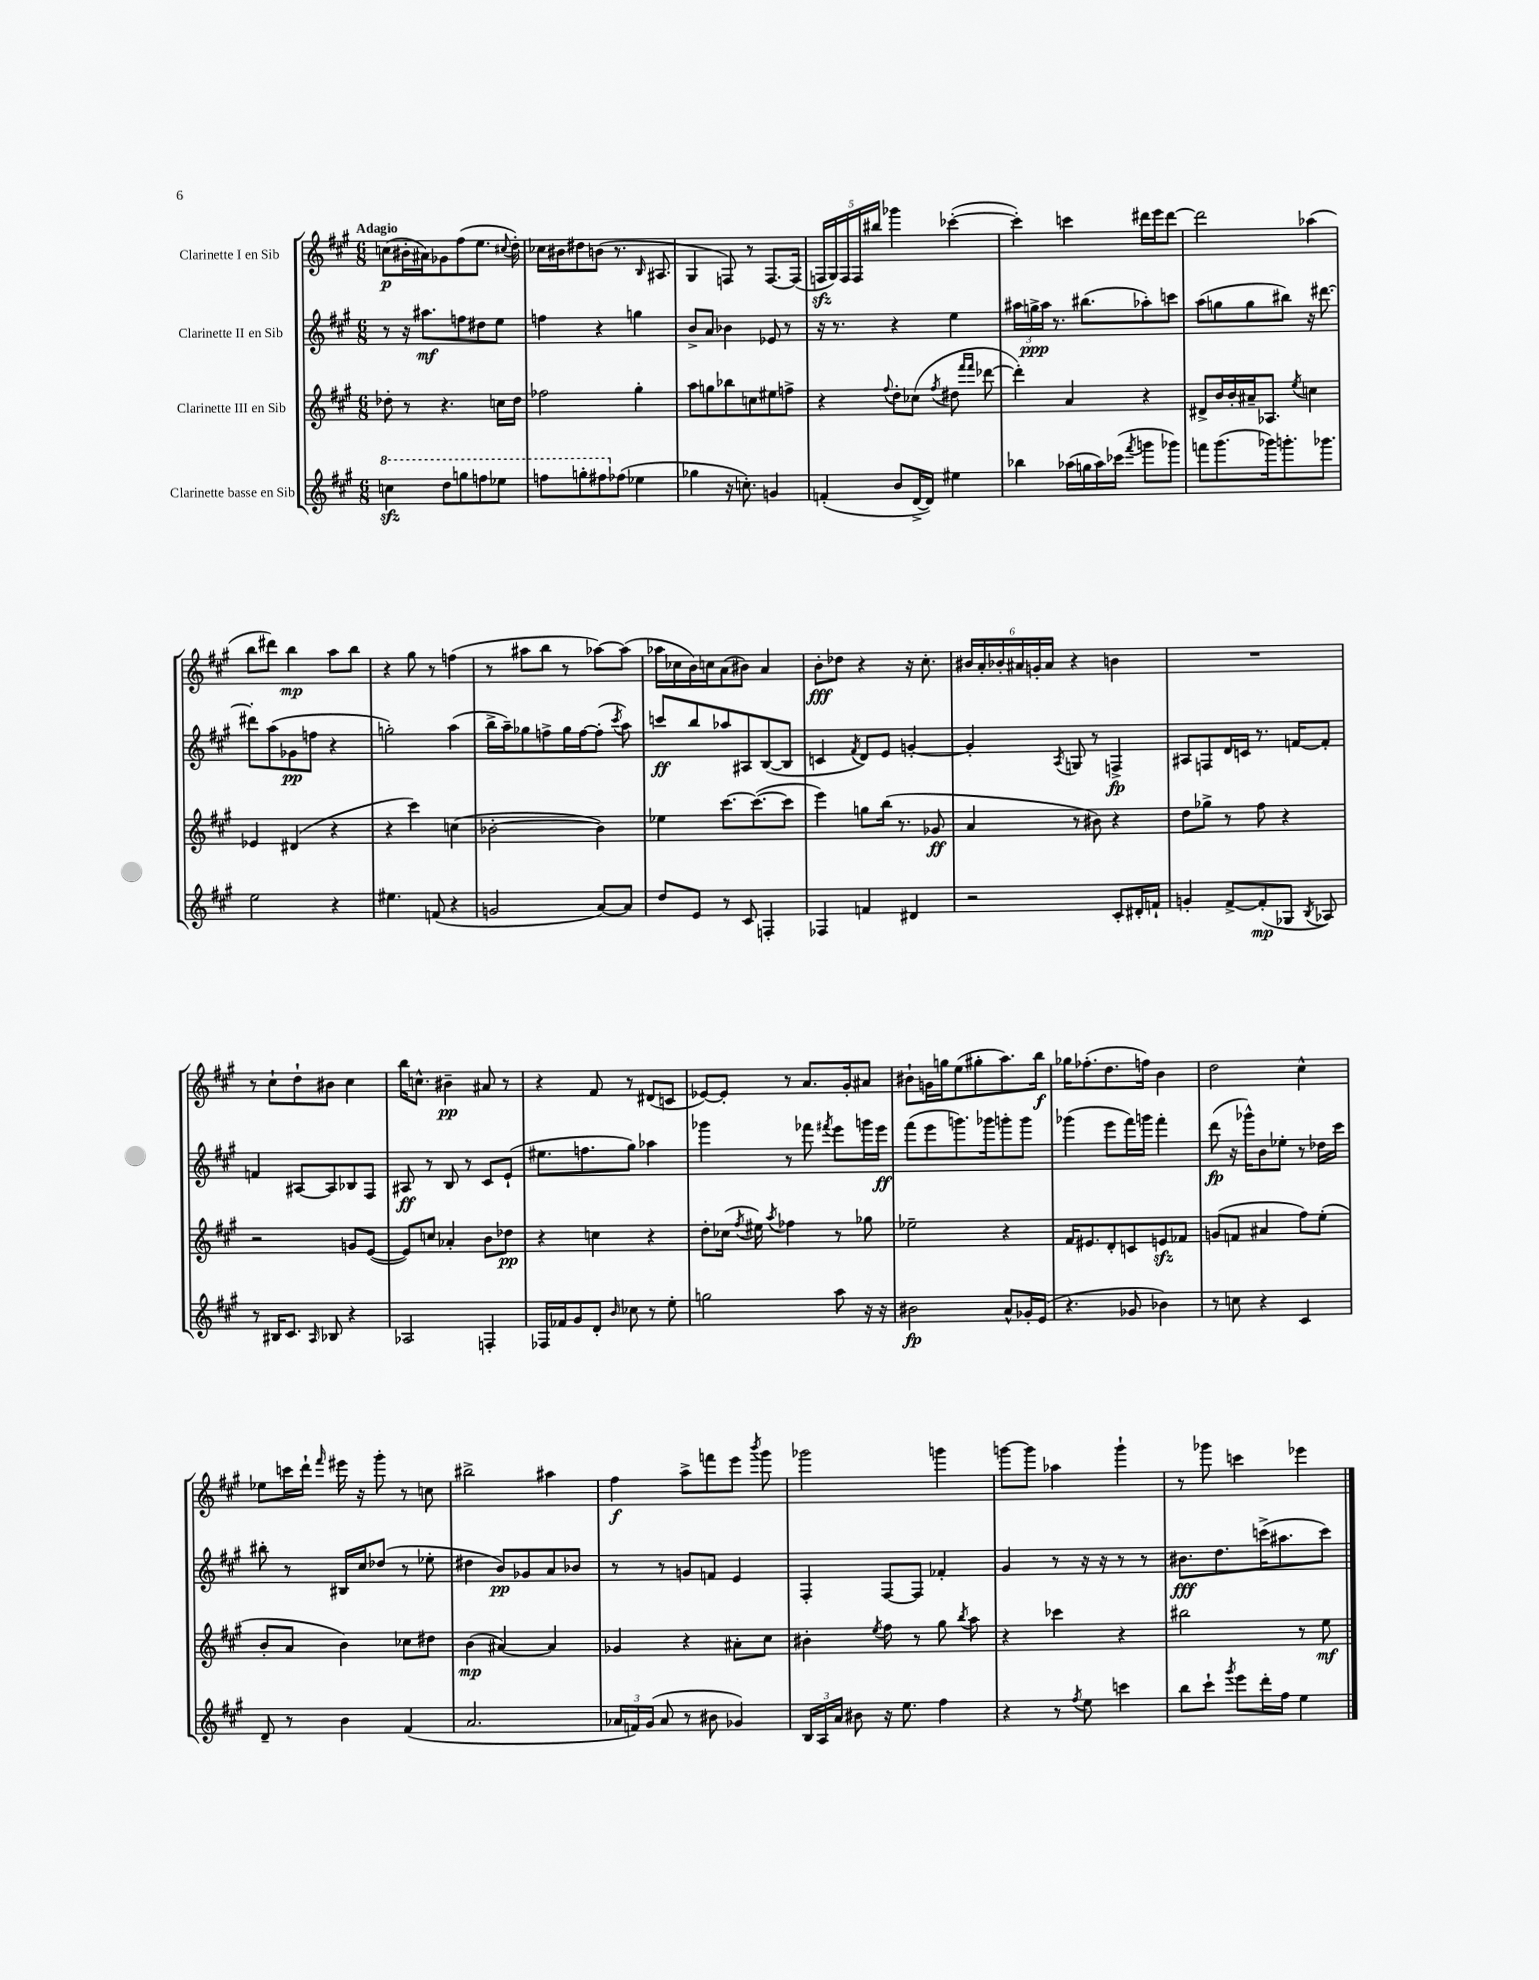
<<
\new StaffGroup <<
\new Staff = "s0" \with { instrumentName = "Clarinette I en Sib" } {
    \clef treble \key a \major \numericTimeSignature \time 6/8 \tempo "Adagio"
    \autoBeamOff c''8[\p( bis'16-. ais'16) ges'8 fis''8( e''8.] \appoggiatura { cis''8 } d''16-.) |
    ces''16[ bis'16 dis''8 b'8]( r8. \grace { b16 } ais8. |
    gis4 f8) r8 f8.[~ f16]( |
    \tuplet 5/4 { f16[\sfz gis16) f16 f16 bis''16] } ges'''4 ces'''4~-.( |
    ces'''4-.) c'''4 dis'''16[ e'''16 dis'''8]~ |
    dis'''2 aes''4( |
    b''8[ dis'''8]) b''4\mp a''8[ b''8] |
    r4 gis''8 r8 f''4( |
    r8 ais''8[ b''8] r8 aes''8[~) aes''8]( |
    aes''16[ ces''16 b'16) c''16 a'8( bis'8]) a'4 |
    b'8[-.\fff des''8] r4 r16 cis''8.-. |
    \tuplet 6/4 { bis'16[ a'16-. bes'16-. ais'16 g'16-. ais'16] } r4 b'4 |
    R2. |
    r8 cis''8[-! d''8-! bis'8] cis''4 |
    b''16[ c''8.]-^ bis'4--\pp ais'8 r8 |
    r4 fis'8 r8 dis'8[( c'8] |
    ees'8[~) ees'8]-. r8 a'8.[ gis'16-. ais'8] |
    bis'8[-! g'16 g''16 e''8( gis''8-. a''8.) b''16]\f |
    ges''16[ fes''8.-.( d''8. f''16]) b'4 |
    d''2 cis''4-^ |
    ees''8[ c'''16 d'''16]-! \grace { fis'''16 } eis'''16 r16 gis'''8-. r8 c''8 |
    bis''2-> ais''4 |
    fis''4\f a''8[-> f'''8 e'''8] \acciaccatura { b'''8 } gis'''8 |
    ges'''2 g'''4 |
    g'''8[~ g'''8] aes''4 g'''4-! |
    r8 ges'''8 c'''4 ees'''4 \bar "|." |
}
\new Staff = "s1" \with { instrumentName = "Clarinette II en Sib" } {
    \clef treble \key a \major \numericTimeSignature \time 6/8
    \autoBeamOff r8 r16 ais''8.[\mf f''8 dis''8 e''8] |
    f''4 r4 g''4 |
    b'8[-> a'8] bes'4 ees'8 r8 |
    r16 r8. r4 e''4 |
    \tuplet 3/2 { ais''16[ g''16->\ppp ais''16] } r8. bis''8.[( aes''8-.) c'''8] |
    a''8[( g''8 g''8 bis''8]) r16 dis'''8.~ |
    dis'''8[-. a''8( ges'8\pp f''8] r4 |
    g''2-.) a''4( |
    b''16[-> a''16--) ges''8 f''8-> ges''16 f''16~ f''8]-.( \acciaccatura { cis'''8 } a''8) |
    c'''8[\ff b''8 aes''8 ais8 b8~( b8] |
    c'4 \acciaccatura { fis'8 } d'8[) e'8] g'4~-. |
    g'4-. \acciaccatura { a8 } g8 r8 f4->\fp |
    ais8[ f8 d'16 c'16] r8. f'16[~ f'8]-. |
    f'4 ais8[~ ais8 bes8 fis8] |
    ais8\ff r8 b8 r8 cis'8[ e'8]-!( |
    eis''8.[ f''8. gis''8]) aes''4 |
    ges'''4 r8 fes'''8 \acciaccatura { fis'''8 } e'''8[ g'''16 e'''16]\ff |
    fis'''8[( e'''8 g'''8.) ges'''16 g'''8-. g'''8] |
    ges'''4( e'''8[ fis'''16) g'''16] fis'''4-. |
    d'''8\fp( r16 ges'''16[-^) b'8 ees''8]-. r8 des''16[ cis'''16] |
    bis''8-. r8 bis16[ cis''16 des''8]( r8 ees''8-. |
    dis''4 b'8[\pp) ges'8 a'8 bes'8] |
    r8 r8 g'8[ f'8] e'4 |
    fis4-. fis8[~ fis8] fes'4-. |
    gis'4 r8 r16 r16 r8 r8 |
    bis'8.[\fff d''8. c'''16->( ais''8. c'''8]) \bar "|." |
}
\new Staff = "s2" \with { instrumentName = "Clarinette III en Sib" } {
    \clef treble \key a \major \numericTimeSignature \time 6/8
    \autoBeamOff des''8-. r8 r4. c''16[ des''16] |
    fes''2 gis''4-. |
    a''8[ g''8 bes''8 c''8 eis''8 f''8]-> |
    r4 \appoggiatura { fis''8 } d''8[-. ces''8]( \acciaccatura { fis''8 } dis''8 \grace { fis'''16[ fis'''16] } des'''8~ |
    des'''4-.) a'4 r4 |
    dis'8[-> b'16 b'16-. ais'16-- aes8.] \acciaccatura { e''8 } c''4 |
    ees'4 dis'4( r4 |
    r4 cis'''4) c''4( |
    bes'2~-. bes'4) |
    ees''4 cis'''8.[~ cis'''8.~( cis'''8] |
    e'''4) g''8[ b''16]( r8. ges'8\ff |
    a'4 r8 bis'8) r4 |
    d''8[ ges''8]-> r8 fis''8 r4 |
    r2 g'8[ e'8]~( |
    e'8[) c''8] aes'4-. b'8[ des''8]\pp |
    r4 c''4 r4 |
    d''8[-. ces''16]( \acciaccatura { fis''8 } eis''16) \acciaccatura { a''8 } fes''4 r8 ges''8 |
    ees''2-- r4 |
    fis'16[ eis'8. d'8-. c'8 e'8\sfz fes'8] |
    g'8[( f'8] ais'4 fis''8[) e''8]-.( |
    b'8[-. a'8] b'4) ces''8[ dis''8] |
    b'4\mp( ais'4~) ais'4 |
    ges'4 r4 ais'8[-. cis''8] |
    bis'4-. \acciaccatura { e''8 } fis''8 r8 gis''8 \acciaccatura { b''8 } a''8 |
    r4 ces'''4 r4 |
    bis''2 r8 e''8\mf \bar "|." |
}
\new Staff = "s3" \with { instrumentName = "Clarinette basse en Sib" } {
    \clef treble \key a \major \numericTimeSignature \time 6/8
    \autoBeamOff \ottava #1 c'''4\sfz d'''8[ g'''8 f'''8 ees'''8] |
    f'''8[ g'''8-. fis'''8 \ottava #0 fes''8]( ees''4 |
    ges''4 r16 c''8.-.) g'4 |
    f'4-.( b'8[ d'16~-> d'16]) eis''4 |
    bes''4 aes''16[( g''16 aes''16) ces'''16]( \acciaccatura { fis'''8 } g'''8[ ges'''8]) |
    f'''8[ gis'''8.( ges'''16) g'''8.-. ges'''8.] |
    e''2 r4 |
    eis''4. f'8( r4 |
    g'2 a'8[~) a'8] |
    d''8[ e'8] r8 cis'8 f4-. |
    fes4 f'4 dis'4 |
    r2 cis'8[-. dis'16-. f'16]-! |
    g'4-. fis'8[~-> fis'8-.\mp( ges8] \acciaccatura { b8 } aes8) |
    r8 bis16[ cis'8.] \grace { a16 } bes8 r4 |
    aes2 f4-. |
    fes16[ fes'16 gis'8 d'8]-. \grace { b'16 } ces''8 r8 e''8-. |
    g''2 a''8 r16 r16 |
    bis'2\fp a'8[-^ ges'16-. e'16]( |
    r4. ges'8 bes'4) |
    r8 c''8 r4 cis'4 |
    d'8-- r8 b'4 fis'4( |
    a'2. |
    \tuplet 3/2 { aes'16[ f'16) gis'16]( } aes'8 r8 bis'8 ges'4) |
    \tuplet 3/2 { b16[ a16 a'16] } bis'8 r16 e''8. fis''4 |
    r4 r8 \acciaccatura { fis''8 } e''8 c'''4 |
    b''8[ cis'''8]-! \acciaccatura { gis'''8 } e'''8[ d'''16-. fis''16] e''4 \bar "|." |
}
>>
>>
\layout { \context { \Score \remove "Bar_number_engraver" } }
